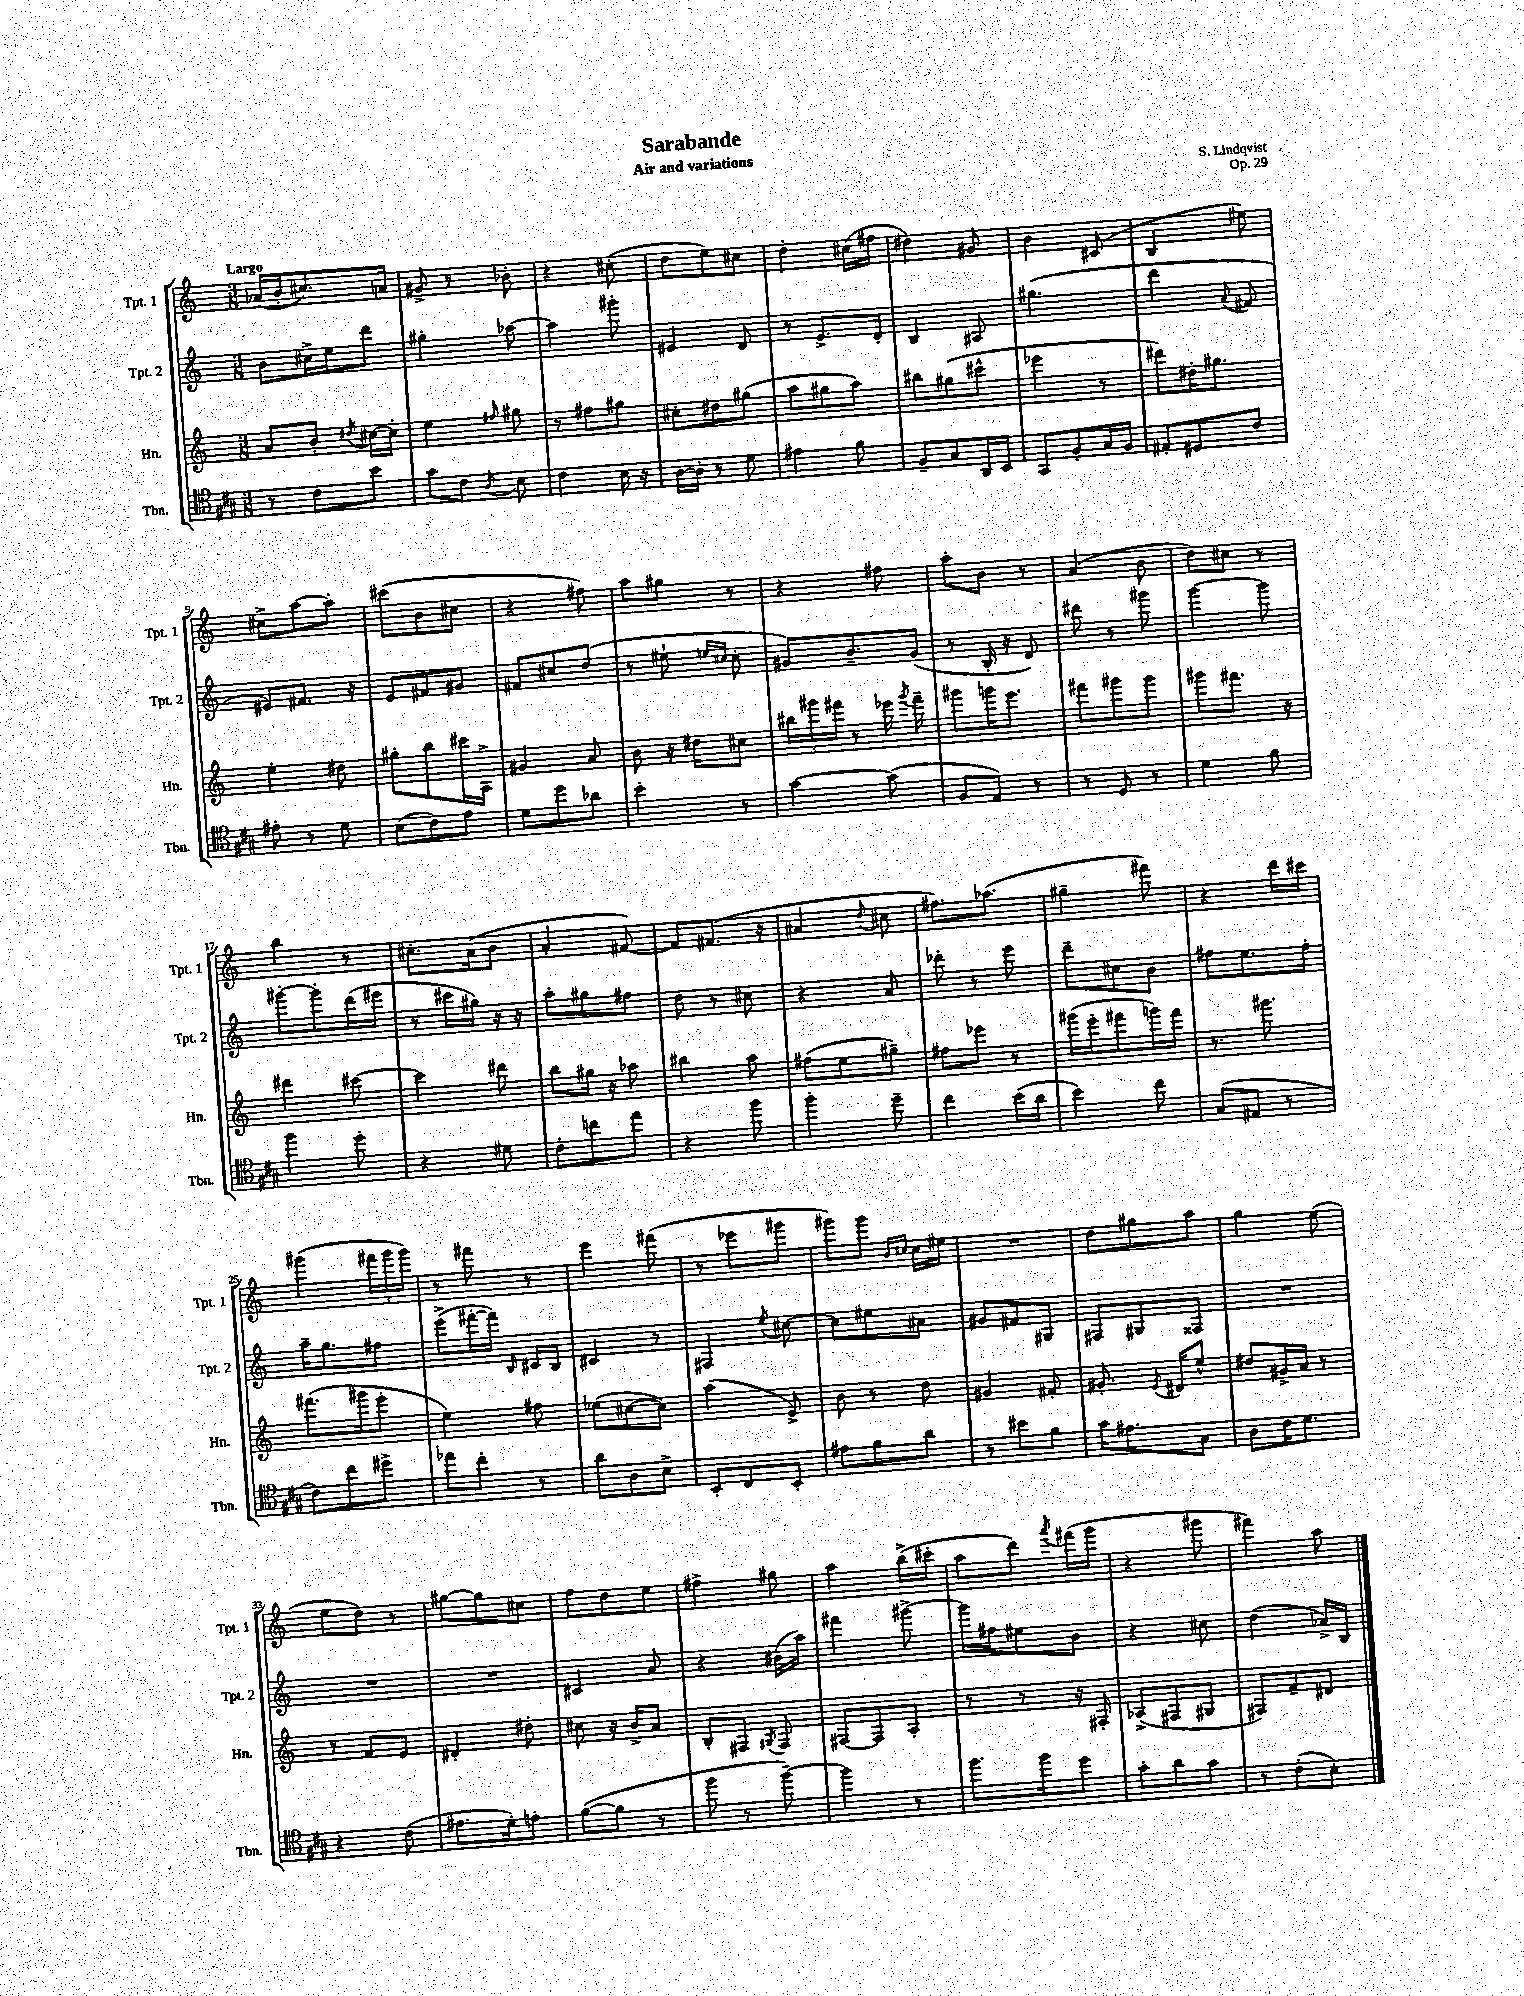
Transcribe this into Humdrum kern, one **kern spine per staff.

**kern	**kern	**kern	**kern
*staff4	*staff3	*staff2	*staff1
*clefC4	*clefG2	*clefG2	*clefG2
*k[f#c#g#]	*k[]	*k[]	*k[]
*M3/8	*M3/8	*M3/8	*M3/8
8r	8a/L	8b\L	(16a-/LL
.	.	.	16b'/J
8c#\L	8b'/J	16cc#^\L	8.cc#/)
.	.	16ee\J	.
.	8qdd#/	.	.
8b\J	[16cc#\LL	8ddd\J	.
.	16cc#'\]JJ	.	16a/Jk
=	=	=	=
8g#\L	4ee\	4gg#'\	8g#^/
8c#\J	.	.	8r
8qA/	16qqff#/	.	.
8B\	8gg#\	[8aa-\	8b-'\
=	=	=	=
4c#\	8r	4aa-\]	4r
.	8ff#\L	.	.
16B\	8gg#\J	8ggg#'\	(8cc#'\
16r	.	.	.
=	=	=	=
[16A\LL	8cc#'\L	4e#/	8dd\L
16A'\]JJ	.	.	.
8r	8dd#\	.	8ee\)
8d\	(8gg#\J	8d/	8cc#\J
=	=	=	=
4e#\	8aa\L	8r	4dd'\
.	8gg#\	8.e^/L	.
8f#\	8aa\J)	.	(16cc#\LL
.	.	16d'/Jk	16ff#\JJ
=	=	=	=
8F#~/L	8bb#\L	4B/	4dd#\)
8G#/	(8gg#\	.	.
16AA/L	8ccc#^^\J	8A#/	8g#/
16BB/JJ	.	.	.
=	=	=	=
8GG#/L	4eee-\	(4.gg#\	4b\
8F#'/	.	.	.
16G#/L	8r	.	(8c#/
16F#/JJ	.	.	.
=	=	=	=
8E#'/L	8ddd#\L)	4ddd\	4B/
8D#/	16dd#'\K	.	.
.	8.gg#\J	.	.
.	.	8qqa/	.
8c#/J	.	8f#/	8ee#\)
=	=	=	=
8e#'\	4ee'\	8e#/L)	8cc#^\L
8r	.	8.f#/J	[8aa\
8d\	8dd#\	.	8aa'\]J
.	.	16r	.
=	=	=	=
(8B\L	8gg#'\L	8e/L	(8ccc#\L
8c#\)	8bb\	8f#/	8b\
8e\J	16ccc#\L	8g#/J	8cc#\J
.	16A^\JJ	.	.
=	=	=	=
8d\L	4g#/	8f#/L	4r
8dd\	.	8cc#/	.
8a-\J	8a/	(8dd/J	8ff#\)
=	=	=	=
4b'\	8b\	8r	8aa\L
.	16r	8ee#`\	8gg#\J
.	16dd#\LK	.	.
.	.	16qqee/LL	.
.	.	16qqcc#/JJ	.
8r	8cc#\J	8cc#'\	8r
=	=	=	=
[4g#\	24bb#\LL	8g#/L)	4r
.	24ggg#\	.	.
.	24fff#\JJ	.	.
.	8r	8.b~/	.
(8g#\]	16eee-\	.	8ff#\
.	8qggg#/	.	.
.	16fff#~\	(16g#/Jk	.
=	=	=	=
8F#/L	8ggg#\L	8r	8aa'\L
8E/J)	16ggg\K	16B'/	8b\J
.	8.eee\J	16r	.
8r	.	8d/)	8r
=	=	=	=
8r	8fff#\L	8ddd#\	(4a/
8D/	8ggg#\	8r	.
8r	8ggg#\J	8ggg#\	8b\
=	=	=	=
4d\	8ggg#\L	[4ggg\	8dd\L)
.	8.fff#\J	.	8cc#\J
8f#\	.	8ggg\]	8r
.	16r	.	.
=	=	=	=
4ff#\	4ddd#\	[8ggg#'\L	4bb\
.	.	8ggg#'\]	.
8dd'\	[8ccc#\	(16ddd\L	8r
.	.	16eee#\JJ	.
=	=	=	=
4r	4ccc#\]	8r	8.cc#'\L
.	.	16ccc#\LL	.
.	.	16gg#\JJ)	(16a\k
8d#\	8ddd#\	16r	8b\J
.	.	16r	.
=	=	=	=
8c#'\L	8bb\L	8aa'\L	4a'/
8cc\	16gg#\Jk	8gg#\	.
.	16r	.	.
8ee\J	8aa-\	8ff#\J	[8f#/)
=	=	=	=
4r	4bb#\	8dd\	8f#/]L
.	.	8r	(8.f#/J
8ff#\	8aa\	8cc#\	.
.	.	.	16r
=	=	=	=
4ff#'\	(8ff#\L	4r	4a#/
.	8ee\	.	.
.	.	.	8qqdd/
8dd~\	8gg#~\J)	8a/	8cc#\
=	=	=	=
4cc#\	8ff#\L	8ddd-'\	8.ff#\L)
.	8eee-\J	8r	.
.	.	.	(8.aa-\J
(16b\LL	8r	8eee\	.
16a\JJ	.	.	.
=	=	=	=
4b\)	(16ggg#\LL	8ddd~\L	4gg#~\
.	16eee'\J	.	.
.	8fff#\	8cc#\	.
8cc#\	16ggg\L)	8b\J	8fff#\)
.	16fff#\JJ	.	.
=	=	=	=
(8G#/L	8.r	8ff#\L	4r
8E#/J	.	8.ee\	.
.	8.ggg#\	.	.
8r	.	.	16ddd\LL
.	.	16ff#'\Jk	16ccc#\JJ
=	=	=	=
8c#\L)	(8.fff#\L	16aa~\LK	(4ggg#\
.	.	8.gg\	.
8cc#\	.	.	.
.	16ggg#\k	.	.
8dd#^\J	8eee'\J	8ff#\J	24fff#\LL
.	.	.	24ggg#\
.	.	.	24ggg#\JJ)
=	=	=	=
8ee-\L	4ee\)	(8eee^\L	8r
8cc#'\J	.	[16fff#'\L	8fff#\
.	.	16fff#\]JJ)	.
.	.	16qqB/	.
8r	8ff#\	16c#/LL	8r
.	.	16B/JJ	.
=	=	=	=
8a\L	(8ee-\L	4c#/	4eee\
8A\	[8cc#\	.	.
8B^\J	8cc#\]J)	8r	(8fff#\
=	=	=	=
8BB'/L	(4aa\	4F#/	8r
8C#/	.	.	8eee-\L
.	.	8qee/	.
8BB'/J	8e^/)	[8cc#\	8ggg#\J
=	=	=	=
8e#\L	8b\	8cc#\]L	8ggg#\L)
8f#\	8r	8ee#\	8ggg#\J
.	.	.	16qqb/LL
.	.	.	16qqcc#/JJ
8a\J	8dd\	8a#\J	16cc#\LL
.	.	.	16ee#\JJ
=	=	=	=
8r	4g#/	8g#/L	4.r
8b#\L	.	8f#/	.
8f#\J	8f#'/	8G#/J	.
=	=	=	=
16g#\LK	8.g#'/	8F#/L	8dd\L
8.e#\	.	.	.
.	.	8G#/	8gg#\
.	8qe/	.	.
.	16d#/LK	.	.
8G#\J	8ee^^/J	8F##/J	8aa\J
=	=	=	=
8A\L	8dd#/L	4.r	4gg\
16c#\K	16g#^/L	.	.
8.d\J	16a/JJ	.	.
.	8r	.	(8ee\
=	=	=	=
4r	8r	4.r	8ee\L
.	8f/L	.	8dd\J)
(8c#\	8e/J	.	8r
=	=	=	=
8.e#\L	4d#'/	4.r	[8gg#\L
.	.	.	8gg#\]
16d'\k)	.	.	.
8e'\J	8dd#'\	.	8cc#\J
=	=	=	=
([8f#\L	8cc#\	4c#/	8ff\L
8f#\]J	16r	.	8dd\
.	16b^/LK	.	.
8r	8a/J	8a/	8ee\J
=	=	=	=
8ff#\	8B'/L	4r	4ff#^\
8r	8F#/J	.	.
.	8qG#/	.	.
[8ff#~\)	8F#/	(16b#\LL	8gg#\
.	.	16aa\JJ)	.
=	=	=	=
4ff#\]	[8F#/L	4fff#\	4aa\
.	8F#/]	.	.
8r	8A'/J	[8ggg#^\	(16bb^\LL
.	.	.	16ccc#'\JJ
=	=	=	=
8.ff#\L	8r	16ggg#\]LL	8aa\L
.	.	16ff#\J	.
.	8r	8ee#\	8ddd\J)
16ff#\k	.	.	.
.	.	.	8qaaa/
8dd\J	16r	8b\J	(16fff#\LL
.	16F#'/	.	16ggg\JJ
=	=	=	=
8g#'\L	(8A-^/L	4r	4r
8a\	8F#/	.	.
8g#\J	8G#/J	8cc#\	8ggg#\
=	=	=	=
8r	8F#/L)	(4dd\	4fff#\)
(8c#'\L	8f~/	.	.
8B'\J)	8d#/J	16a-^/LL)	8aa\
.	.	16B/JJ	.
==	==	==	==
*-	*-	*-	*-
